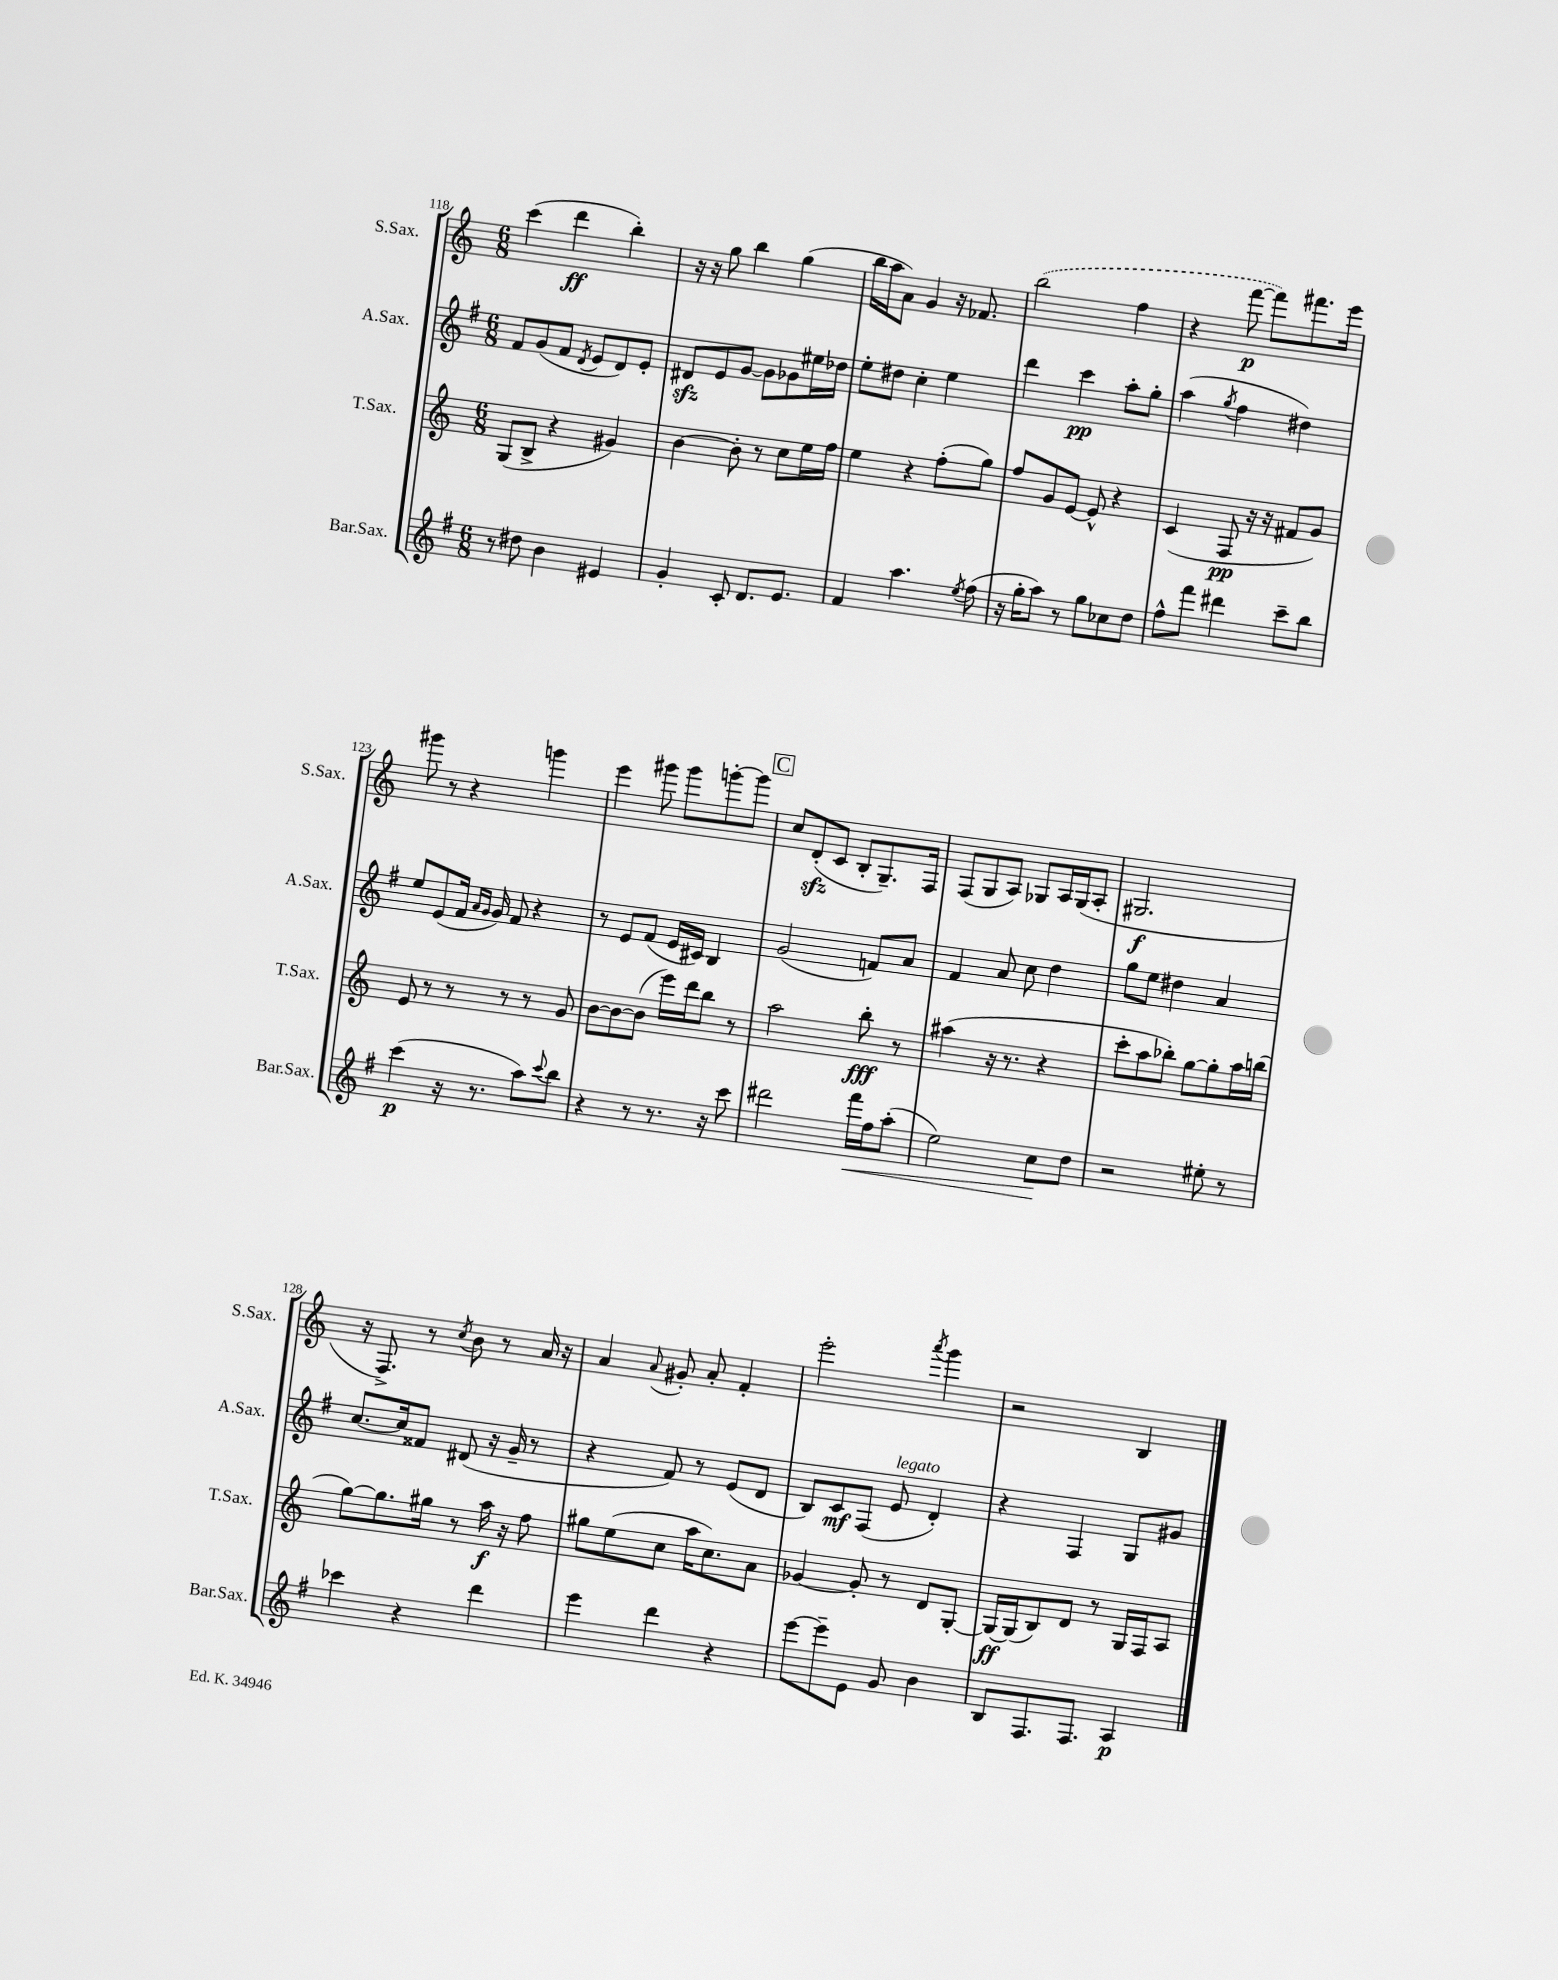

**kern	**kern	**kern	**kern
*staff4	*staff3	*staff2	*staff1
*clefG2	*clefG2	*clefG2	*clefG2
*k[f#]	*k[]	*k[f#]	*k[]
*M6/8	*M6/8	*M6/8	*M6/8
8r	(8G/L	8f#/L	(4ccc\
8dd#\	8B^/J	(8g/	.
4b\	4r	8f#/J	4ddd\
.	.	8qd/	.
.	.	8e/L	.
4e#/	4g#/)	8d/)	4bb'\)
.	.	8e'/J	.
=	=	=	=
4g'/	[4b\	8d#/L	16r
.	.	.	16r
.	.	8e/	8gg\
8c'/	8b'\]	[8g/J	4bb\
8.d/L	8r	8g\]L	.
.	8cc\L	8g-\	(4gg\
8.e/J	.	.	.
.	16ee\L	16ee#\L	.
.	16ff\JJ	16dd-\JJ	.
=	=	=	=
4f#/	4ee\	8ee'\L	16bb\LL
.	.	.	16aa\J
.	.	8dd#\J	8a\J)
4.aa\	4r	4cc'\	4g/
.	(8ff'\L	4ee\	16r
.	.	.	8.f-/
8qee/	.	.	.
(8ff#\	8gg\J)	.	.
=	=	=	=
16r	8ff/L	4ddd\	(2bb\
16gg'\LK	.	.	.
8aa\J)	8g/	.	.
8r	[8e/J	4ccc\	.
8gg\L	8e^^/]	.	.
8cc-\	4r	8aa'\L	4ff\
8dd\J	.	8gg'\J	.
=	=	=	=
8ff#^^\L	(4c/	(4aa\	4r
8fff#\J	.	.	.
.	.	8qgg/	.
4ddd#\	8F/	4ff#\	[8fff\
.	16r	.	8fff\]L)
.	16r	.	.
8ccc~\L	8f#/L	4dd#\)	8.fff#\
8bb\J	8g/J)	.	.
.	.	.	16eee\Jk
=	=	=	=
(4ccc\	8e/	8ee/L	8ggg#\
.	8r	(8e/	8r
16r	8r	16f#/Jk	4r
.	.	16qqa/LL	.
.	.	16qqg/JJ	.
8.r	.	16g/)	.
.	8r	8f#/	.
8aa\L)	8r	4r	4ggg\
8qqccc/	.	.	.
8bb\J	8g/	.	.
=	=	=	=
4r	[8b\L	8r	4eee\
.	8b\_	8e/L	.
8r	(8b\]J	(8f#/J	8ggg#\
8.r	16eee\LL)	16e/LL	8ggg#\L
.	16ddd\J	16c#/JJ)	.
.	8bb\J	4B/	[8ggg'\
16r	.	.	.
8ccc\	8r	.	8ggg\]J
=	=	=	=
2ddd#\	2aa\	(2g/	8cc/L
.	.	.	(8d'/
.	.	.	8c/J
.	.	.	8B'/L
16fff#\LL	8bb'\	8f/L)	8.G~/)
16ff#\J	.	.	.
(8aa'\J	8r	8a/J	.
.	.	.	16F/Jk
=	=	=	=
2ee\)	(4aa#\	4f#/	(8F/L
.	.	.	8G/
.	16r	8a/	8A/J)
.	8.r	.	.
.	.	8cc\	8G-/L
8cc\L	4r	4dd\	16A/L
.	.	.	(16G-/J
8dd\J	.	.	8A'/J
=	=	=	=
2r	8ccc'\L	8gg\L	2.G#/
.	8aa\	8ee\J	.
.	8bb-'\J)	4dd#\	.
.	[8gg\L	.	.
8ee#'\	8gg'\]	4a/	.
8r	16aa\L	.	.
.	(16bb\JJ	.	.
=	=	=	=
4ccc-\	[8gg\L)	[8.cc/L	16r
.	.	.	8.F^/)
.	8.gg\]	.	.
.	.	16cc/]k	.
4r	.	8f##/J	8r
.	16gg#\Jk	.	.
.	.	.	8qcc/
.	8r	(8d#/	8b\
4ddd\	16aa\	16r	8r
.	16r	16g~/	.
.	8ff\	8r	16a/
.	.	.	16r
=	=	=	=
4eee\	8gg#\L	4r	4a/
.	(8ee\	.	.
.	.	.	8qqa/
4ddd\	8cc\J	8f#/)	8g#'/
.	16aa\LK	8r	8a'/
.	8.cc\)	.	.
4r	.	(8e/L	4f'/
.	8a\J	8d/J	.
=	=	=	=
[8eee\L	[4g-/	8B/L)	2eee'\
8eee~\]	.	8c/	.
8e\J	8g-'/]	(8F#/J	.
8g/	8r	8e/	.
.	.	.	8qaaa/
4b\	8d/L	4d'/)	4ggg\
.	[8G'/J	.	.
=	=	=	=
8B/L	16G/_LL	4r	2r
.	(16G/]J	.	.
8.F#/	8B/)	.	.
.	8d/J	4F#/	.
8.F#/J	.	.	.
.	8r	.	.
4A/	16G/LL	8G/L	4B/
.	16F/J	.	.
.	8A/J	8g#/J	.
==	==	==	==
*-	*-	*-	*-
